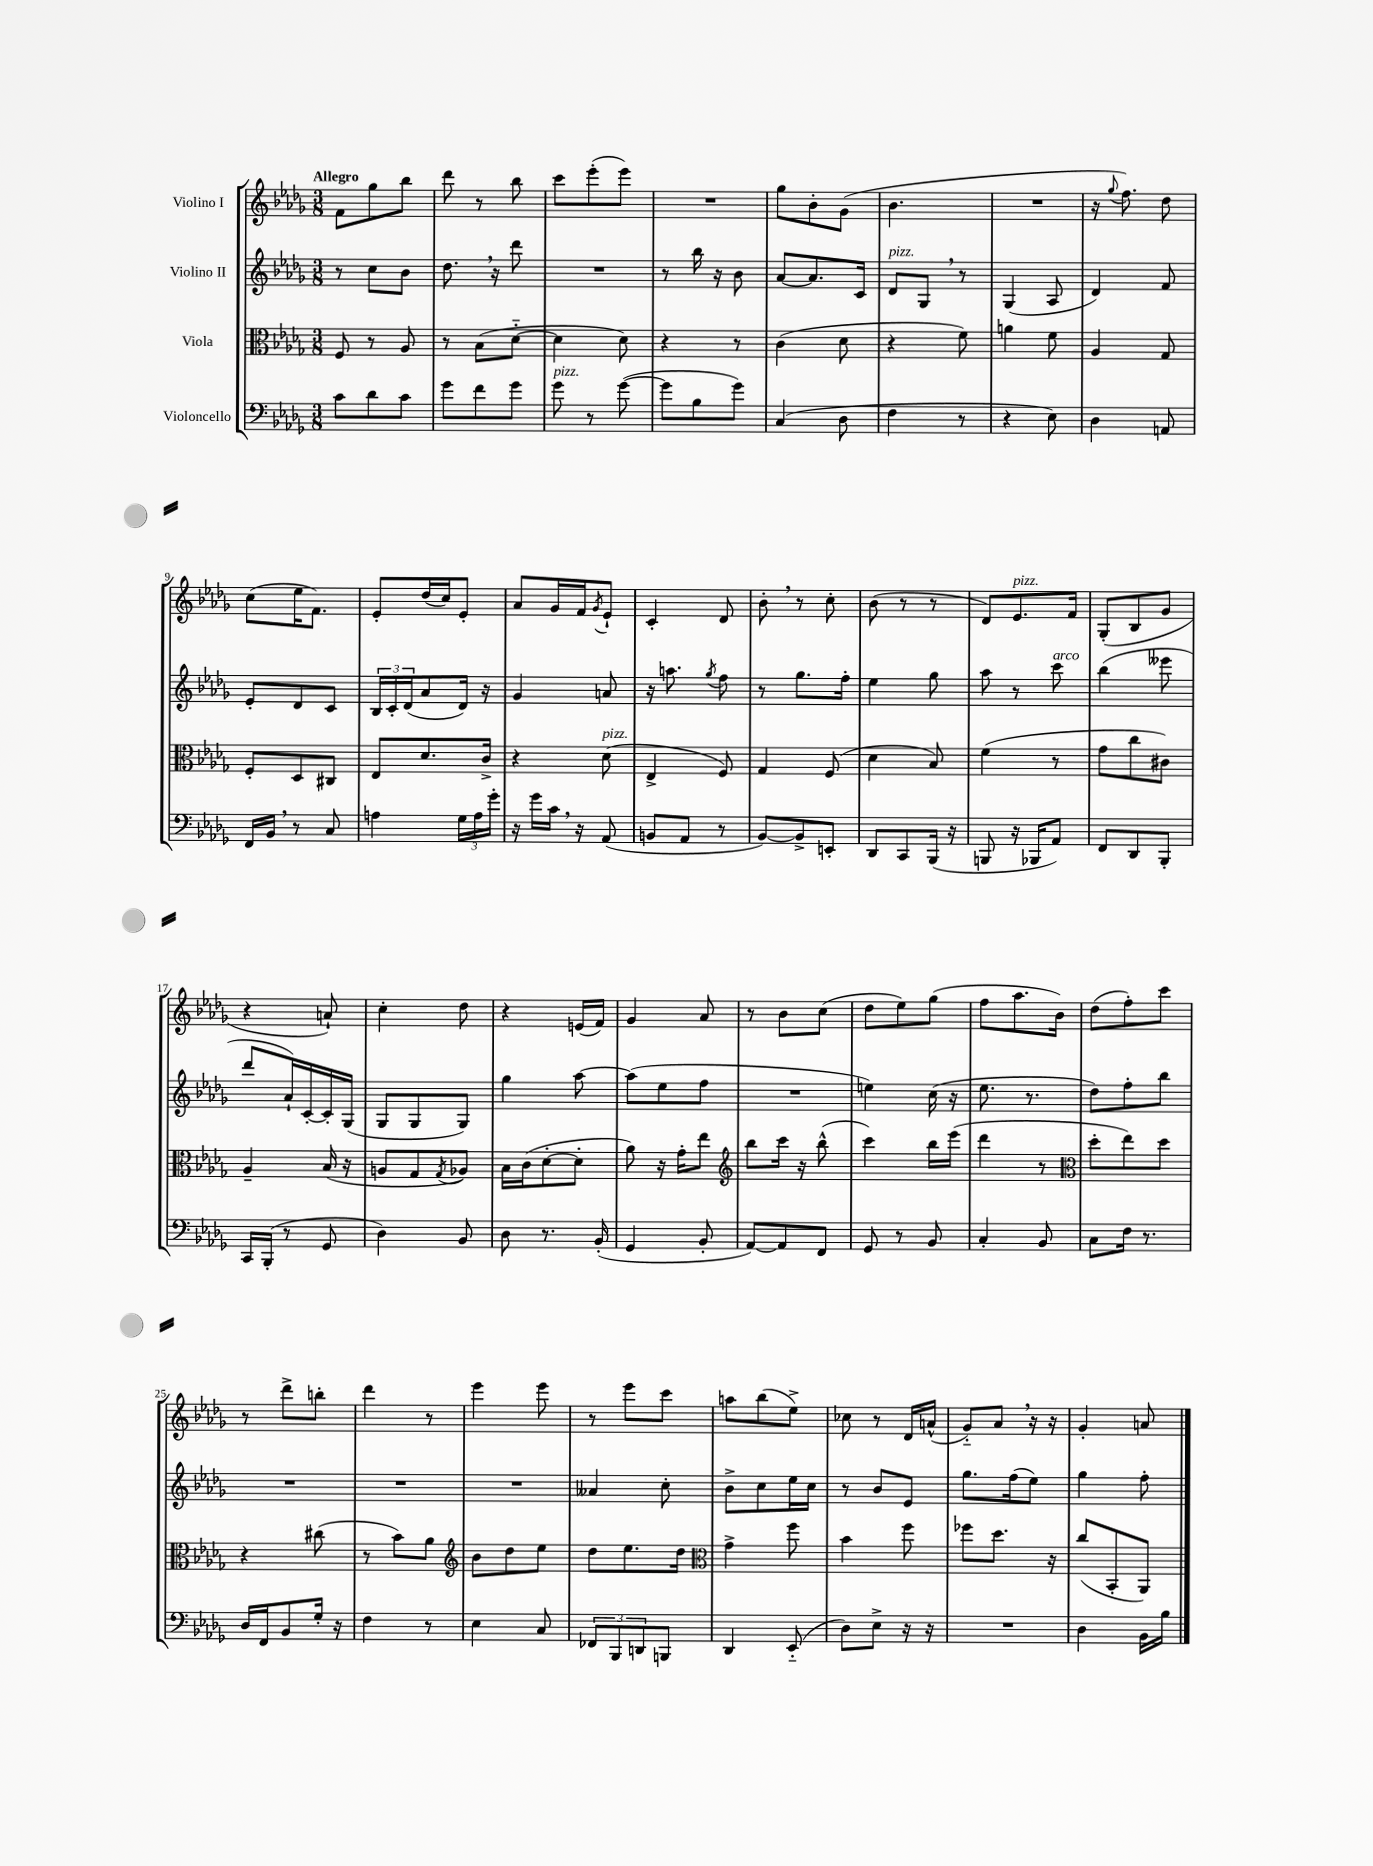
<<
\new StaffGroup <<
\new Staff = "s0" \with { instrumentName = "Violino I" } {
    \clef treble \key des \major \numericTimeSignature \time 3/8 \tempo "Allegro"
    f'8 ges''8 bes''8 |
    des'''8 r8 bes''8 |
    c'''8 ees'''8-.( ees'''8) |
    R4. |
    ges''8 bes'8-. ges'8( |
    bes'4. |
    R4. |
    r16 \appoggiatura { ges''8 } f''8.) des''8 |
    c''8( ees''16 f'8.) |
    ees'8-. des''16( c''16) ees'8-. |
    aes'8 ges'16 f'16 \acciaccatura { ges'8 } ees'8-! |
    c'4-. des'8 |
    bes'8-. \breathe r8 c''8-. |
    bes'8( r8 r8 |
    des'8) ees'8.^\markup { \italic "pizz." } f'16 |
    ges8-.( bes8 ges'8 |
    r4 a'8-!) |
    c''4-. des''8 |
    r4 e'16( f'16) |
    ges'4 aes'8 |
    r8 bes'8 c''8( |
    des''8 ees''8) ges''8( |
    f''8 aes''8. bes'16) |
    des''8( f''8-.) c'''8 |
    r8 des'''8-> b''8-. |
    des'''4 r8 |
    ees'''4 ees'''8 |
    r8 ees'''8 c'''8 |
    a''8 bes''8( ees''8->) |
    ces''8 r8 des'16 a'16-^( |
    ges'8-_) aes'8 \breathe r16 r16 |
    ges'4-. a'8 \bar "|." |
}
\new Staff = "s1" \with { instrumentName = "Violino II" } {
    \clef treble \key des \major \numericTimeSignature \time 3/8
    r8 c''8 bes'8 |
    des''8. \breathe r16 des'''8 |
    R4. |
    r8 bes''16 r16 bes'8 |
    aes'8~ aes'8. c'16 |
    des'8^\markup { \italic "pizz." } ges8 \breathe r8 |
    ges4( aes8 |
    des'4) f'8 |
    ees'8-. des'8 c'8 |
    \tuplet 3/2 { bes16 c'16-. des'16( } aes'8 des'16) r16 |
    ges'4 a'8 |
    r16 a''8. \acciaccatura { ges''8 } f''8 |
    r8 ges''8. f''16-. |
    ees''4 ges''8 |
    aes''8 r8 c'''8^\markup { \italic "arco" } |
    bes''4( eeses'''8 |
    des'''8 aes'16-!) c'16~-. c'16-. ges16( |
    ges8 ges8 ges8) |
    ges''4 aes''8~ |
    aes''8( ees''8 f''8 |
    R4. |
    e''4) c''16( r16 |
    ees''8. r8. |
    des''8) f''8-. bes''8 |
    R4. |
    R4. |
    R4. |
    aeses'4 c''8-. |
    bes'8-> c''8 ees''16 c''16 |
    r8 bes'8 ees'8 |
    ges''8. f''16( ees''8) |
    ges''4 f''8-. \bar "|." |
}
\new Staff = "s2" \with { instrumentName = "Viola" } {
    \clef alto \key des \major \numericTimeSignature \time 3/8
    f8 r8 aes8 |
    r8 bes8( des'8~-_ |
    des'4 des'8) |
    r4 r8 |
    c'4( des'8 |
    r4 f'8) |
    a'4 f'8 |
    aes4 ges8 |
    f8-. des8 cis8 |
    ees8 des'8. c'16-> |
    r4 des'8^\markup { \italic "pizz." }( |
    ees4-> f8) |
    ges4 f8( |
    des'4 bes8) |
    f'4( r8 |
    ges'8 c''8 cis'8) |
    aes4-- bes16( r16 |
    a8 ges8 \acciaccatura { ges8 } aes8) |
    bes16 c'16( des'8~-. des'8-. |
    aes'8) r16 ges'16-. ees''8 |
    \clef treble bes''8 c'''16 r16 bes''8-^( |
    c'''4) bes''16 ees'''16( |
    des'''4 r8 |
    \clef alto des''8-. ees''8) des''8 |
    r4 cis''8( |
    r8 bes'8) aes'8 |
    \clef treble bes'8 des''8 ees''8 |
    des''8 ees''8. des''16 |
    \clef alto ges'4-> f''8 |
    bes'4 f''8 |
    fes''8 des''8. r16 |
    c''8( bes,8-. aes,8) \bar "|." |
}
\new Staff = "s3" \with { instrumentName = "Violoncello" } {
    \clef bass \key des \major \numericTimeSignature \time 3/8
    c'8 des'8 c'8 |
    ges'8 f'8 ges'8 |
    ges'8^\markup { \italic "pizz." } r8 ges'8~( |
    ges'8 bes8 ges'8) |
    c4( des8 |
    f4 r8 |
    r4 ees8) |
    des4 a,8 |
    f,16 bes,16 \breathe r8 c8 |
    a4 \tuplet 3/2 { ges16 a16 ges'16-. } |
    r16 ges'16 c'16 \breathe r16 aes,8( |
    b,8 aes,8 r8 |
    bes,8~) bes,8-> e,8-. |
    des,8 c,8 bes,,16( r16 |
    b,,8 r16 bes,,16 aes,8) |
    f,8 des,8 bes,,8-. |
    c,16 bes,,16-.( r8 ges,8 |
    des4) bes,8 |
    des8 r8. bes,16-.( |
    ges,4 bes,8-. |
    aes,8~) aes,8 f,8 |
    ges,8 r8 bes,8 |
    c4-. bes,8 |
    c8 f16 r8. |
    des16 f,16 bes,8 ges16-. r16 |
    f4 r8 |
    ees4 c8 |
    \tuplet 3/2 { fes,8 bes,,8 d,8 } b,,8 |
    des,4 ees,8-_( |
    des8) ees8-> r16 r16 |
    R4. |
    des4 bes,16 bes16 \bar "|." |
}
>>
>>
